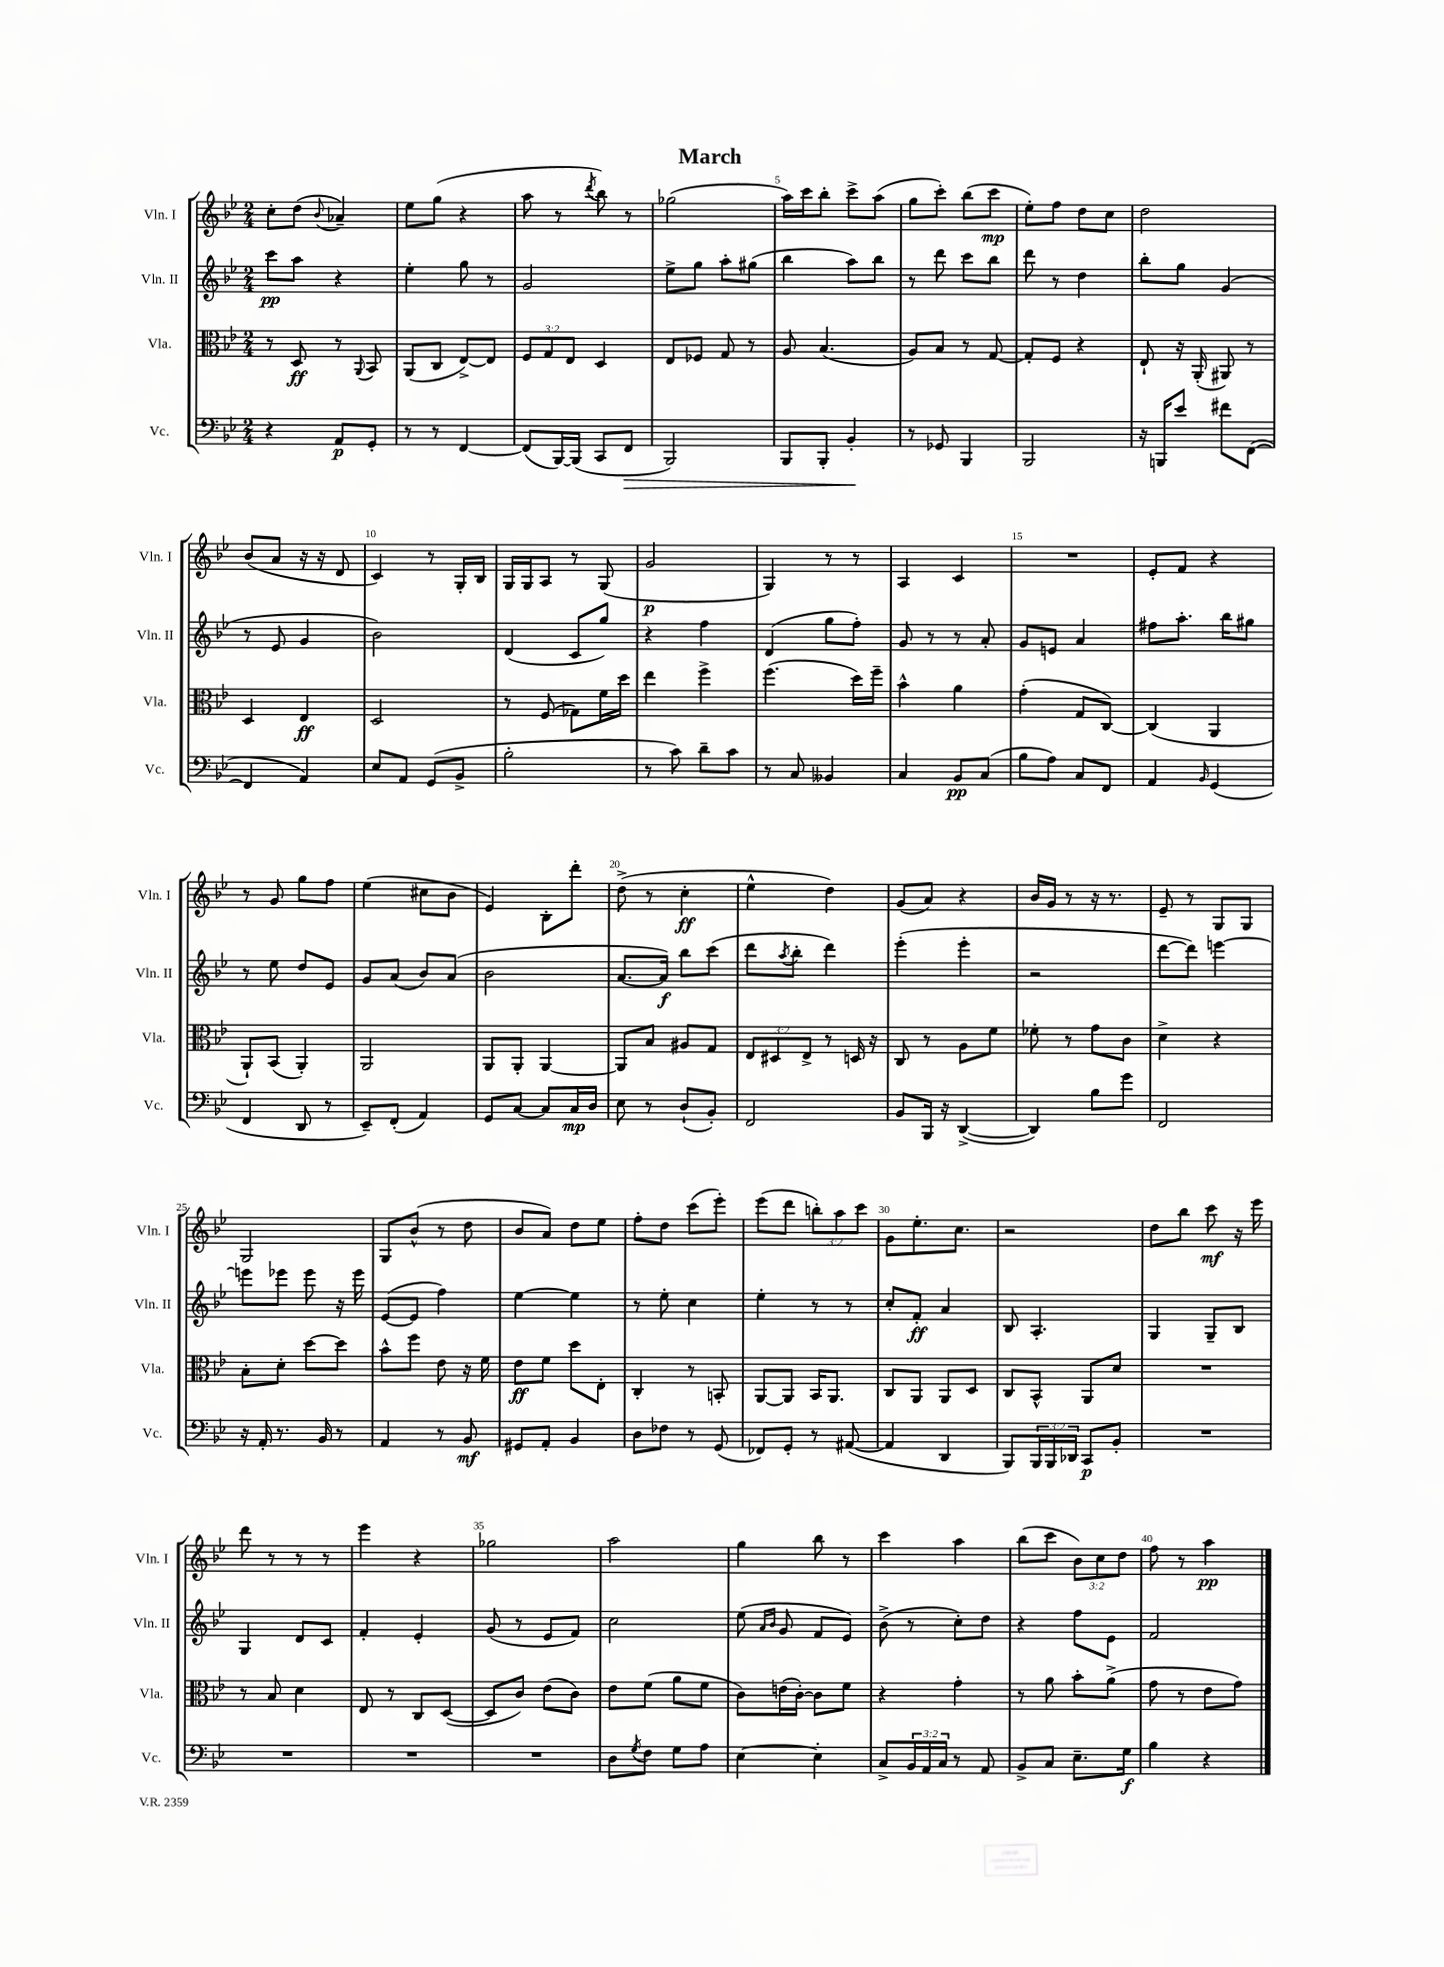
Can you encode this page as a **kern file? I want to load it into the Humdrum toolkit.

**kern	**dynam	**kern	**dynam	**kern	**dynam	**kern	**dynam
*part4	*part4	*part3	*part3	*part2	*part2	*part1	*part1
*staff4	*staff4	*staff3	*staff3	*staff2	*staff2	*staff1	*staff1
*I"Vc.	*	*I"Vla.	*	*I"Vln. II	*	*I"Vln. I	*
*I'Vc.	*	*I'Vla.	*	*I'Vln. II	*	*I'Vln. I	*
*clefF4	*	*clefC3	*	*clefG2	*	*clefG2	*
*k[b-e-]	*	*k[b-e-]	*	*k[b-e-]	*	*k[b-e-]	*
*M2/4	*	*M2/4	*	*M2/4	*	*M2/4	*
=1	=1	=1	=1	=1	=1	=1	=1
4r	.	8r	.	8ccc\L	pp	8cc'\L	.
.	.	8D/	ff	8aa\J	.	(8dd\J	.
.	.	.	.	.	.	8qqb-/	.
8AA/L	p	8r	.	4r	.	4a-X~/)	.
.	.	8qqAA/	.	.	.	.	.
8GG'/J	.	8BB-/	.	.	.	.	.
=2	=2	=2	=2	=2	=2	=2	=2
8r	.	(8AA/L	.	4ee-'\	.	8ee-\L	.
8r	.	8C/J	.	.	.	(8gg\J	.
[4FF/	.	[8E-^/L)	.	8gg\	.	4r	.
.	.	8E-/J]	.	8r	.	.	.
=3	=3	=3	=3	=3	=3	=3	=3
(8FF/L]	.	12F/L	.	2g/	.	8aa\	.
.	.	12G/	.	.	.	.	.
[16BBB-/L)	.	.	.	.	.	8r	.
.	.	12E-/J	.	.	.	.	.
(16BBB-/JJ]	.	.	.	.	.	.	.
.	.	.	.	.	.	8qddd/	.
8CC/L	.	4D/	.	.	.	8bb-\)	.
!	!LO:HP:b	!	!	!	!	!	!
8FF/J	>	.	.	.	.	8r	.
=4	=4	=4	=4	=4	=4	=4	=4
2BBB-/)	.	8E-/L	.	8ee-^\L	.	(2gg-X\	.
.	.	8F-X/J	.	8gg\J	.	.	.
.	.	8G/	.	8aa'\L	.	.	.
.	.	8r	.	(8gg#X\J	.	.	.
=5	=5	=5	=5	=5	=5	=5	=5
8BBB-/L	.	8A/	.	4bb-\	.	16aa\LL)	.
.	.	.	.	.	.	16ccc\J	.
8BBB-'/J	.	(4.B-/	.	.	.	8bb-'\J	.
4BB-'/	.	.	.	8aa\L)	.	8ccc^\L	.
.	.	.	.	8bb-\J	.	(8aa\J	.
.	]	.	.	.	.	.	.
=6	=6	=6	=6	=6	=6	=6	=6
8r	.	8A/L)	.	8r	.	8gg\L	.
8GG-X/	.	8B-/J	.	8ddd\	.	8ccc'\J)	.
4BBB-/	.	8r	.	8ccc\L	.	(8bb-\L	.
.	.	[8G/	.	8bb-\J	.	8ccc\J	mp
=7	=7	=7	=7	=7	=7	=7	=7
2BBB-/	.	8G'/L]	.	8ddd\	.	8ee-'\L)	.
.	.	8F/J	.	8r	.	8ff\J	.
.	.	4r	.	4dd\	.	8dd\L	.
.	.	.	.	.	.	8cc\J	.
=8	=8	=8	=8	=8	=8	=8	=8
16r	.	8E-`/	.	8bb-'\L	.	2dd\	.
16BBBn/KL	.	.	.	.	.	.	.
8e-/J	.	16r	.	8gg\J	.	.	.
.	.	(16AA'/	.	.	.	.	.
8f#X\L	.	8AA#X/)	.	(4g/	.	.	.
([8FF\J	.	8r	.	.	.	.	.
!!LO:LB:g=z
=9	=9	=9	=9	=9	=9	=9	=9
4FF/]	.	4D/	.	8r	.	(8b-/L	.
.	.	.	.	8e-/	.	8a/J	.
4AA/)	.	4E-/	ff	4g/	.	16r	.
.	.	.	.	.	.	16r	.
.	.	.	.	.	.	8d/	.
=10	=10	=10	=10	=10	=10	=10	=10
8E-/L	.	2D/	.	2b-\)	.	4c/)	.
8AA/J	.	.	.	.	.	.	.
(8GG/L	.	.	.	.	.	8r	.
8BB-^/J	.	.	.	.	.	16G'/LL	.
.	.	.	.	.	.	16B-/JJ	.
=11	=11	=11	=11	=11	=11	=11	=11
2B-'\	.	8r	.	(4d/	.	16G/LL	.
.	.	.	.	.	.	16G/J	.
.	.	(8F/	.	.	.	8A/J	.
.	.	8G-X\L)	.	8c/L	.	8r	.
.	.	16f\L	.	8gg/J)	.	(8G/	.
.	.	16dd\JJ	.	.	.	.	.
=12	=12	=12	=12	=12	=12	=12	=12
8r	.	4ee-\	.	4r	.	2g/	p
8c\)	.	.	.	.	.	.	.
8d~\L	.	4ff^\	.	4ff\	.	.	.
8c\J	.	.	.	.	.	.	.
=13	=13	=13	=13	=13	=13	=13	=13
8r	.	(4.ff\	.	(4d/	.	4G/)	.
8C/	.	.	.	.	.	.	.
4BB--X/	.	.	.	8gg\L	.	8r	.
.	.	16dd\LL)	.	8ff'\J)	.	8r	.
.	.	16ff~\JJ	.	.	.	.	.
=14	=14	=14	=14	=14	=14	=14	=14
4C/	.	4b-^^\	.	8g/	.	4A/	.
.	.	.	.	8r	.	.	.
8BB-/L	pp	4a\	.	8r	.	4c/	.
(8C/J	.	.	.	8a'/	.	.	.
=15	=15	=15	=15	=15	=15	=15	=15
8B-\L	.	(4g'\	.	8g/L	.	2r	.
8A\J)	.	.	.	8en/J	.	.	.
8C/L	.	8G/L	.	4a/	.	.	.
8FF/J	.	[8C/J)	.	.	.	.	.
=16	=16	=16	=16	=16	=16	=16	=16
4AA/	.	(4C/]	.	8ff#X\L	.	8e-'/L	.
.	.	.	.	8.aa'\J	.	8f/J	.
16qqBB-/	.	.	.	.	.	.	.
(4GG/	.	4AA/	.	.	.	4r	.
.	.	.	.	16bb-\KL	.	.	.
.	.	.	.	8gg#X\J	.	.	.
!!LO:LB:g=z
=17	=17	=17	=17	=17	=17	=17	=17
4FF/	.	8AA`/L)	.	8r	.	8r	.
.	.	(8BB-/J	.	8ee-\	.	8g/	.
8DD/	.	4AA'/)	.	8dd/L	.	8gg\L	.
8r	.	.	.	8e-/J	.	8ff\J	.
=18	=18	=18	=18	=18	=18	=18	=18
8EE-~/L)	.	2AA/	.	8g/L	.	(4ee-\	.
(8FF'/J	.	.	.	(8a/J	.	.	.
4AA/)	.	.	.	8b-/L)	.	8cc#X\L	.
.	.	.	.	(8a/J	.	8b-\J	.
=19	=19	=19	=19	=19	=19	=19	=19
8GG/L	.	8AA/L	.	2b-\	.	4e-/)	.
[8C/J	.	8AA'/J	.	.	.	.	.
8C/L]	.	[4AA/	.	.	.	8B-'\L	.
16C/L	mp	.	.	.	.	8ddd'\J	.
16D/JJ	.	.	.	.	.	.	.
=20	=20	=20	=20	=20	=20	=20	=20
8E-\	.	8AA/L]	.	[8.a/L	.	(8dd^\	.
8r	.	8B-/J	.	.	.	8r	.
.	.	.	.	16a/Jk])	f	.	.
(8D`/L	.	8A#X/L	.	8bb-\L	.	4cc'\	ff
8BB-'/J)	.	8G/J	.	(8ccc\J	.	.	.
=21	=21	=21	=21	=21	=21	=21	=21
2FF/	.	12E-/L	.	8ddd\L	.	4ee-^^\	.
.	.	12D#X/	.	.	.	.	.
.	.	.	.	8qaa/	.	.	.
.	.	.	.	8bb-'\J	.	.	.
.	.	12E-^/J	.	.	.	.	.
.	.	8r	.	4ddd\)	.	4dd\)	.
.	.	16Dn/	.	.	.	.	.
.	.	16r	.	.	.	.	.
=22	=22	=22	=22	=22	=22	=22	=22
8BB-/L	.	8C/	.	(4eee-'\	.	(8g/L	.
16BBB-/Jk	.	8r	.	.	.	8a/J)	.
16r	.	.	.	.	.	.	.
([4DD^/	.	8A\L	.	4eee-'\	.	4r	.
.	.	8f\J	.	.	.	.	.
=23	=23	=23	=23	=23	=23	=23	=23
4DD/])	.	8f-X'\	.	2r	.	16b-/LL	.
.	.	.	.	.	.	16g/JJ	.
.	.	8r	.	.	.	8r	.
8B-\L	.	8g\L	.	.	.	16r	.
.	.	.	.	.	.	8.r	.
8g\J	.	8c\J	.	.	.	.	.
=24	=24	=24	=24	=24	=24	=24	=24
2FF/	.	4d^\	.	[8ddd\L	.	8e-~/	.
.	.	.	.	8ddd\J])	.	8r	.
.	.	4r	.	[4eeen\	.	8G/L	.
.	.	.	.	.	.	8G/J	.
!!LO:LB:g=z
=25	=25	=25	=25	=25	=25	=25	=25
16r	.	8B-'\L	.	8eeen\L]	.	2G/	.
16AA'/	.	.	.	.	.	.	.
8.r	.	8d'\J	.	8eee-X\J	.	.	.
.	.	[8dd\L	.	8eee-\	.	.	.
16BB-/	.	.	.	.	.	.	.
8r	.	8dd\J]	.	16r	.	.	.
.	.	.	.	16eee-\	.	.	.
=26	=26	=26	=26	=26	=26	=26	=26
4AA/	.	8b-^^\L	.	([8e-/L	.	8G/L	.
.	.	8ff\J	.	8e-/J]	.	(8b-^^/J	.
8r	.	8e-\	.	4ff\)	.	8r	.
8BB-/	mf	16r	.	.	.	8dd\	.
.	.	16f\	.	.	.	.	.
=27	=27	=27	=27	=27	=27	=27	=27
8GG#X/L	.	8e-\L	ff	[4ee-\	.	8b-/L	.
8AA'/J	.	8f\J	.	.	.	8a/J)	.
4BB-/	.	8dd\L	.	4ee-\]	.	8dd\L	.
.	.	8E-'\J	.	.	.	8ee-\J	.
=28	=28	=28	=28	=28	=28	=28	=28
8D\L	.	4C'/	.	8r	.	8ff'\L	.
8F-X\J	.	.	.	8ee-'\	.	8dd\J	.
8r	.	8r	.	4cc\	.	(8ccc\L	.
(8GG/	.	8BBn'/	.	.	.	8eee-'\J)	.
=29	=29	=29	=29	=29	=29	=29	=29
8FF-X/L)	.	[8AA/L	.	4ee-'\	.	(8eee-\L	.
8GG'/J	.	8AA/J]	.	.	.	8ddd\J	.
8r	.	16BB-/KL	.	8r	.	12bbn'\L)	.
.	.	8.AA/J	.	.	.	.	.
.	.	.	.	.	.	12aa\	.
([8AA#X/	.	.	.	8r	.	.	.
.	.	.	.	.	.	12ccc\J	.
=30	=30	=30	=30	=30	=30	=30	=30
4AA#/]	.	8C/L	.	8cc'/L	.	8g\L	.
.	.	8AA/J	.	8f'/J	ff	8.ee-'\	.
4DD/	.	8AA/L	.	4a/	.	.	.
.	.	.	.	.	.	8.cc\J	.
.	.	8D/J	.	.	.	.	.
=31	=31	=31	=31	=31	=31	=31	=31
8BBB-/L)	.	8C/L	.	8B-/	.	2r	.
24BBB-/L	.	8BB-^^/J	.	4.A'/	.	.	.
24BBB-/	.	.	.	.	.	.	.
24DD-X/JJ	.	.	.	.	.	.	.
8CC/L	p	8AA/L	.	.	.	.	.
8BB-'/J	.	8d/J	.	.	.	.	.
=32	=32	=32	=32	=32	=32	=32	=32
2r	.	2r	.	4G/	.	8dd\L	.
.	.	.	.	.	.	8bb-\J	.
.	.	.	.	8G~/L	.	8ccc\	mf
.	.	.	.	8B-/J	.	16r	.
.	.	.	.	.	.	16eee-\	.
!!LO:LB:g=z
=33	=33	=33	=33	=33	=33	=33	=33
2r	.	8r	.	4G/	.	8ddd\	.
.	.	8B-/	.	.	.	8r	.
.	.	4d\	.	8d/L	.	8r	.
.	.	.	.	8c/J	.	8r	.
=34	=34	=34	=34	=34	=34	=34	=34
2r	.	8E-/	.	4f'/	.	4eee-\	.
.	.	8r	.	.	.	.	.
.	.	8C/L	.	4e-'/	.	4r	.
.	.	([8D/J	.	.	.	.	.
=35	=35	=35	=35	=35	=35	=35	=35
2r	.	8D/L]	.	(8g/	.	2gg-X\	.
.	.	8c/J)	.	8r	.	.	.
.	.	(8e-\L	.	8e-/L	.	.	.
.	.	8c\J)	.	8f/J)	.	.	.
=36	=36	=36	=36	=36	=36	=36	=36
8D\L	.	8e-\L	.	2cc\	.	2aa\	.
8qG/	.	.	.	.	.	.	.
8F\J	.	(8f\J	.	.	.	.	.
8G\L	.	8a\L	.	.	.	.	.
8A\J	.	8f\J	.	.	.	.	.
=37	=37	=37	=37	=37	=37	=37	=37
[4E-\	.	8c\L)	.	(8ee-\	.	4gg\	.
.	.	.	.	16qqa/LL	.	.	.
.	.	.	.	16qqb-/JJ	.	.	.
.	.	(16en\L	.	8g/	.	.	.
.	.	[16c'\JJ)	.	.	.	.	.
4E-'\]	.	8c\L]	.	8f/L	.	8bb-\	.
.	.	8f\J	.	8e-/J)	.	8r	.
=38	=38	=38	=38	=38	=38	=38	=38
8C^/L	.	4r	.	(8b-^\	.	4ccc\	.
24BB-/L	.	.	.	8r	.	.	.
24AA/	.	.	.	.	.	.	.
24C/JJ	.	.	.	.	.	.	.
8r	.	4g'\	.	8cc'\L)	.	4aa\	.
8AA/	.	.	.	8dd\J	.	.	.
=39	=39	=39	=39	=39	=39	=39	=39
8BB-^/L	.	8r	.	4r	.	(8bb-\L	.
8C/J	.	8a\	.	.	.	8ccc\J	.
8.E-~\L	.	8b-'\L	.	8ff\L	.	12b-\L)	.
.	.	.	.	.	.	12cc\	.
.	.	(8a^\J	.	8e-\J	.	.	.
.	.	.	.	.	.	12dd\J	.
16G\Jk	f	.	.	.	.	.	.
=40	=40	=40	=40	=40	=40	=40	=40
4B-\	.	8g\	.	2f/	.	8ff\	.
.	.	8r	.	.	.	8r	.
4r	.	8e-\L	.	.	.	4aa\	pp
.	.	8g\J)	.	.	.	.	.
==	==	==	==	==	==	==	==
*-	*-	*-	*-	*-	*-	*-	*-
